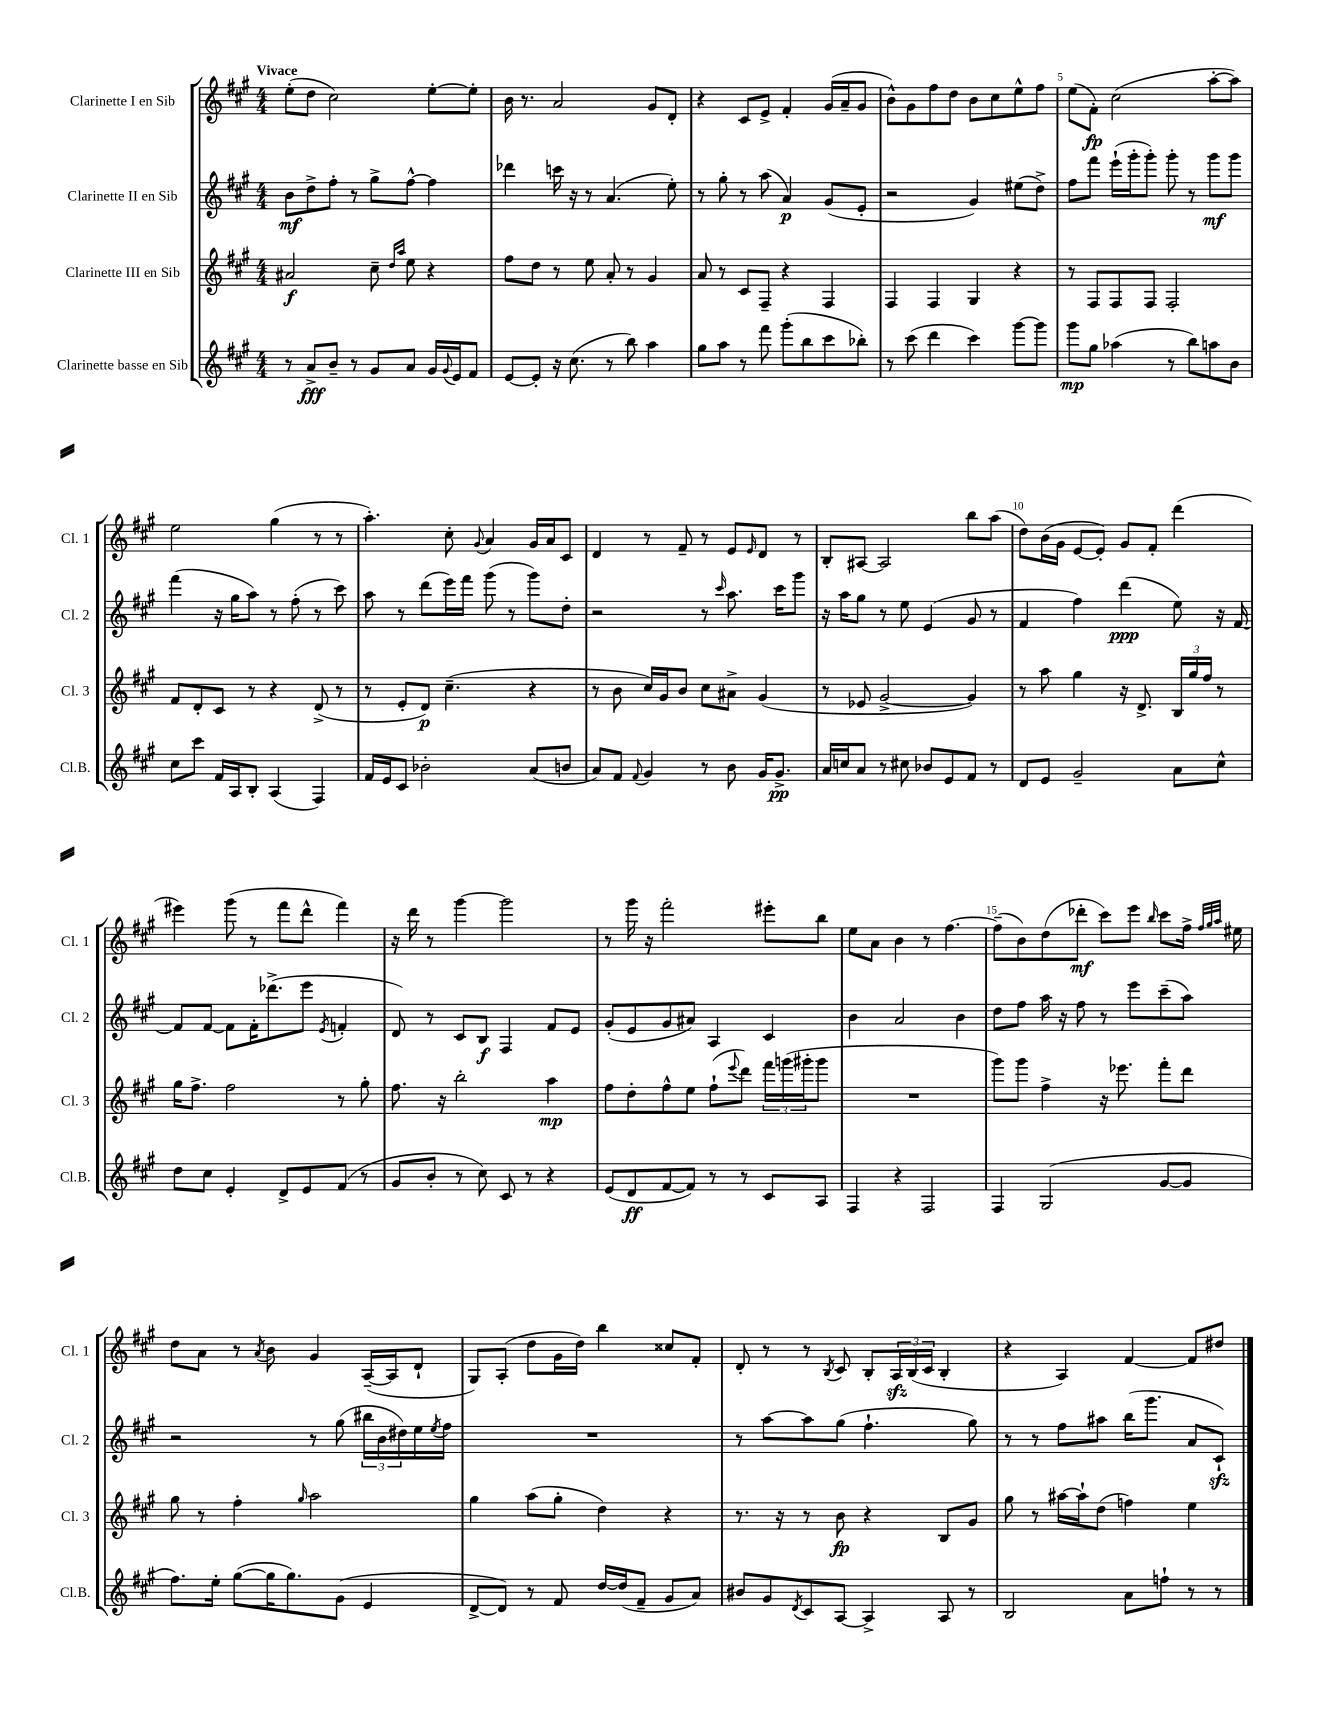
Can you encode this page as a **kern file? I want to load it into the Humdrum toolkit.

**kern	**kern	**kern	**kern
*staff4	*staff3	*staff2	*staff1
*clefG2	*clefG2	*clefG2	*clefG2
*k[f#c#g#]	*k[f#c#g#]	*k[f#c#g#]	*k[f#c#g#]
*M4/4	*M4/4	*M4/4	*M4/4
8r	2a#	8b	(8ee'
8a^	.	8dd^	8dd
8b~	.	8ff#'	2cc#)
8r	.	8r	.
8g#	8cc#~	8gg#^	.
.	16qqdd	.	.
.	16qqaa	.	.
8a	8ee	[8ff#^^	.
16g#	4r	4ff#]	[8ee'
8qqg#	.	.	.
16e	.	.	.
8f#	.	.	8ee']
=	=	=	=
[8e	8ff#	4ddd-	16b
.	.	.	8.r
8e']	8dd	.	.
16r	8r	16ccc	2a
(8.cc#	.	16r	.
.	8ee	8r	.
8r	8a'	(4.a	.
8bb)	8r	.	.
4aa	4g#	.	8g#
.	.	8ee')	8d'
=	=	=	=
8gg#	8a	8r	4r
8aa	8r	8gg#'	.
8r	8c#	8r	8c#
8fff#	8F#~	(8aa	8e^
(8ggg#'	4r	4a)	4f#'
8bb	.	.	.
8ccc#	4F#	(8g#	(16g#
.	.	.	16a~
8bb-')	.	8e'	8g#
=	=	=	=
8r	4F#	2r	8b^^)
(8ccc#	.	.	8g#
4ddd	4F#	.	8ff#
.	.	.	8dd
4ccc#)	4G#	4g#)	8b
.	.	.	8cc#
[8ggg#	4r	(8ee#	8ee^^
8ggg#]	.	8dd^)	8ff#
=	=	=	=
8ggg#	8r	8ff#	(8ee
8gg#	8F#	8fff#	8f#')
(4aa-	8F#	(16eee`	(2cc#
.	.	16ggg#'	.
.	8F#	8ggg#')	.
8r	2F#'	8ggg#'	.
8bb)	.	8r	.
8aa	.	8ggg#	[8aa'
8b	.	8ggg#	8aa])
=	=	=	=
8cc#	8f#	(4fff#	2ee
8ccc#	8d'	.	.
16f#	8c#	16r	.
16A	.	16gg#	.
8B'	8r	8aa)	.
(4A	4r	8r	(4gg#
.	.	(8ff#'	.
4F#)	(8d^	8r	8r
.	8r	8ccc#)	8r
=	=	=	=
16f#	8r	8aa	4.aa')
16e	.	.	.
8c#	8e'	8r	.
2b-'	8d)	(8ddd	.
.	(4.cc#~	16eee)	8cc#'
.	.	16fff#	.
.	.	.	8qqg#
.	.	(8ggg#	4a
.	.	8r	.
(8a	4r	8ggg#)	16g#
.	.	.	16a
8b	.	8dd'	8c#
=	=	=	=
8a)	8r	2r	4d
8f#	8b	.	.
8qqf#	.	.	.
4g#	16cc#)	.	8r
.	16g#	.	.
.	8b	.	8f#~
8r	8cc#	8r	8r
.	.	16qqccc#	.
8b	8a#^	8.aa	8e
.	.	.	16qqe
16g#	(4g#	.	8d
8.g#^	.	16ccc#	.
.	.	8ggg#	8r
=	=	=	=
16a	8r	16r	8B'
16cc	.	16aa	.
8a	8e-	8gg#	[8A#
8r	[2g#^	8r	2A#]
8cc#	.	8ee	.
8b-	.	(4e	.
8e	.	.	.
8f#	4g#])	8g#	8bb
8r	.	8r	(8aa
=	=	=	=
8d	8r	4f#	8dd)
8e	8aa	.	(16b
.	.	.	16g#
2g#~	4gg#	4ff#)	[8e
.	.	.	8e'])
.	16r	(4ddd	8g#
.	8.d^	.	.
.	.	.	8f#'
8a	24B	8ee)	(4ddd
.	24gg#	.	.
.	24ff#	.	.
8cc#^^	8r	16r	.
.	.	[16f#	.
=	=	=	=
8dd	16gg#	8f#]	4eee#)
.	8.ff#^	.	.
8cc#	.	[8f#	.
4e'	2ff#	8f#]	(8ggg#
.	.	16f#'	8r
.	.	(8.ddd-^	.
8d^	.	.	8fff#
8e	.	8eee	8ddd^^
.	.	8qe	.
(8f#	8r	4f'	4fff#)
8r	8gg#'	.	.
=	=	=	=
8g#	8.ff#	8d)	16r
.	.	.	16ddd
8b'	.	8r	8r
.	16r	.	.
8r	2bb'	8c#	[4ggg#
8cc#)	.	8B	.
8c#	.	4F#	2ggg#]
8r	.	.	.
4r	4aa	8f#	.
.	.	8e	.
=	=	=	=
(8e	8ff#	(8g#'	8r
8d	8dd'	8e	16ggg#
.	.	.	16r
[8f#	8ff#^^	8g#	2fff#'
8f#])	8ee	8a#)	.
8r	(8ff#`	4A	.
.	8qqeee	.	.
8r	8ddd)	.	.
8c#	24fff#	4c#	8eee#'
.	(24ggg	.	.
.	24ggg#'	.	.
8A	8ggg#	.	8bb
=	=	=	=
4F#	1r	4b	8ee
.	.	.	8a
4r	.	2a	4b
2F#	.	.	8r
.	.	.	[4.ff#
.	.	4b	.
=	=	=	=
4F#	8ggg#)	8dd	(8ff#~]
.	8ggg#	8ff#	8b)
(2G#	4ff#^	16aa	(8dd
.	.	16r	.
.	.	8ff#	8ddd-'
.	16r	8r	8ccc#)
.	8.eee-	.	.
.	.	8eee	8eee
.	.	.	16qqbb
[8g#	8fff#'	(8ccc#~	8ccc#
8g#]	8ddd	8aa)	16ff#^
.	.	.	32qqff#
.	.	.	32qqgg#
.	.	.	32qqaa
.	.	.	16ee#
=	=	=	=
8.ff#)	8gg#	2r	8dd
.	8r	.	8a
16ee'	.	.	.
([8gg#	4ff#'	.	8r
.	.	.	8qa
16gg#]	.	.	8b
8.gg#)	.	.	.
.	16qqgg#	.	.
.	2aa	8r	4g#
(8g#	.	(8gg#	.
4e	.	24bb#	([16A~
.	.	24b	.
.	.	.	16A]
.	.	24dd#)	.
.	.	16ee	8d`
.	.	8qee	.
.	.	16ff#	.
=	=	=	=
[8d^	4gg#	1r	8G#)
8d])	.	.	(8A'
8r	(8aa	.	8dd
8f#	8gg#'	.	16g#
.	.	.	16dd)
[16dd	4dd)	.	4bb
(16dd]	.	.	.
8f#~	.	.	.
8g#	4r	.	8cc##
8a)	.	.	8f#'
=	=	=	=
8b#	8.r	8r	8d'
8g#	.	[8aa	8r
.	16r	.	.
8qd	.	.	.
8c#	8r	8aa]	8r
.	.	.	8qB
[8A	8b	(8gg#	8c#
4A^]	4r	4.ff#`	8B'
.	.	.	24A
.	.	.	(24B
.	.	.	24c#
8A	8B	.	4B'
8r	8g#	8gg#)	.
=	=	=	=
2B	8gg#	8r	4r
.	8r	8r	.
.	[16aa#	8ff#	4A)
.	16aa#`]	.	.
.	(8dd	8aa#	.
8a	4ff)	(16bb	[4f#
.	.	8.ggg#	.
8ff`	.	.	.
8r	4ee	8a	8f#]
8r	.	8c#`)	8dd#
==	==	==	==
*-	*-	*-	*-
